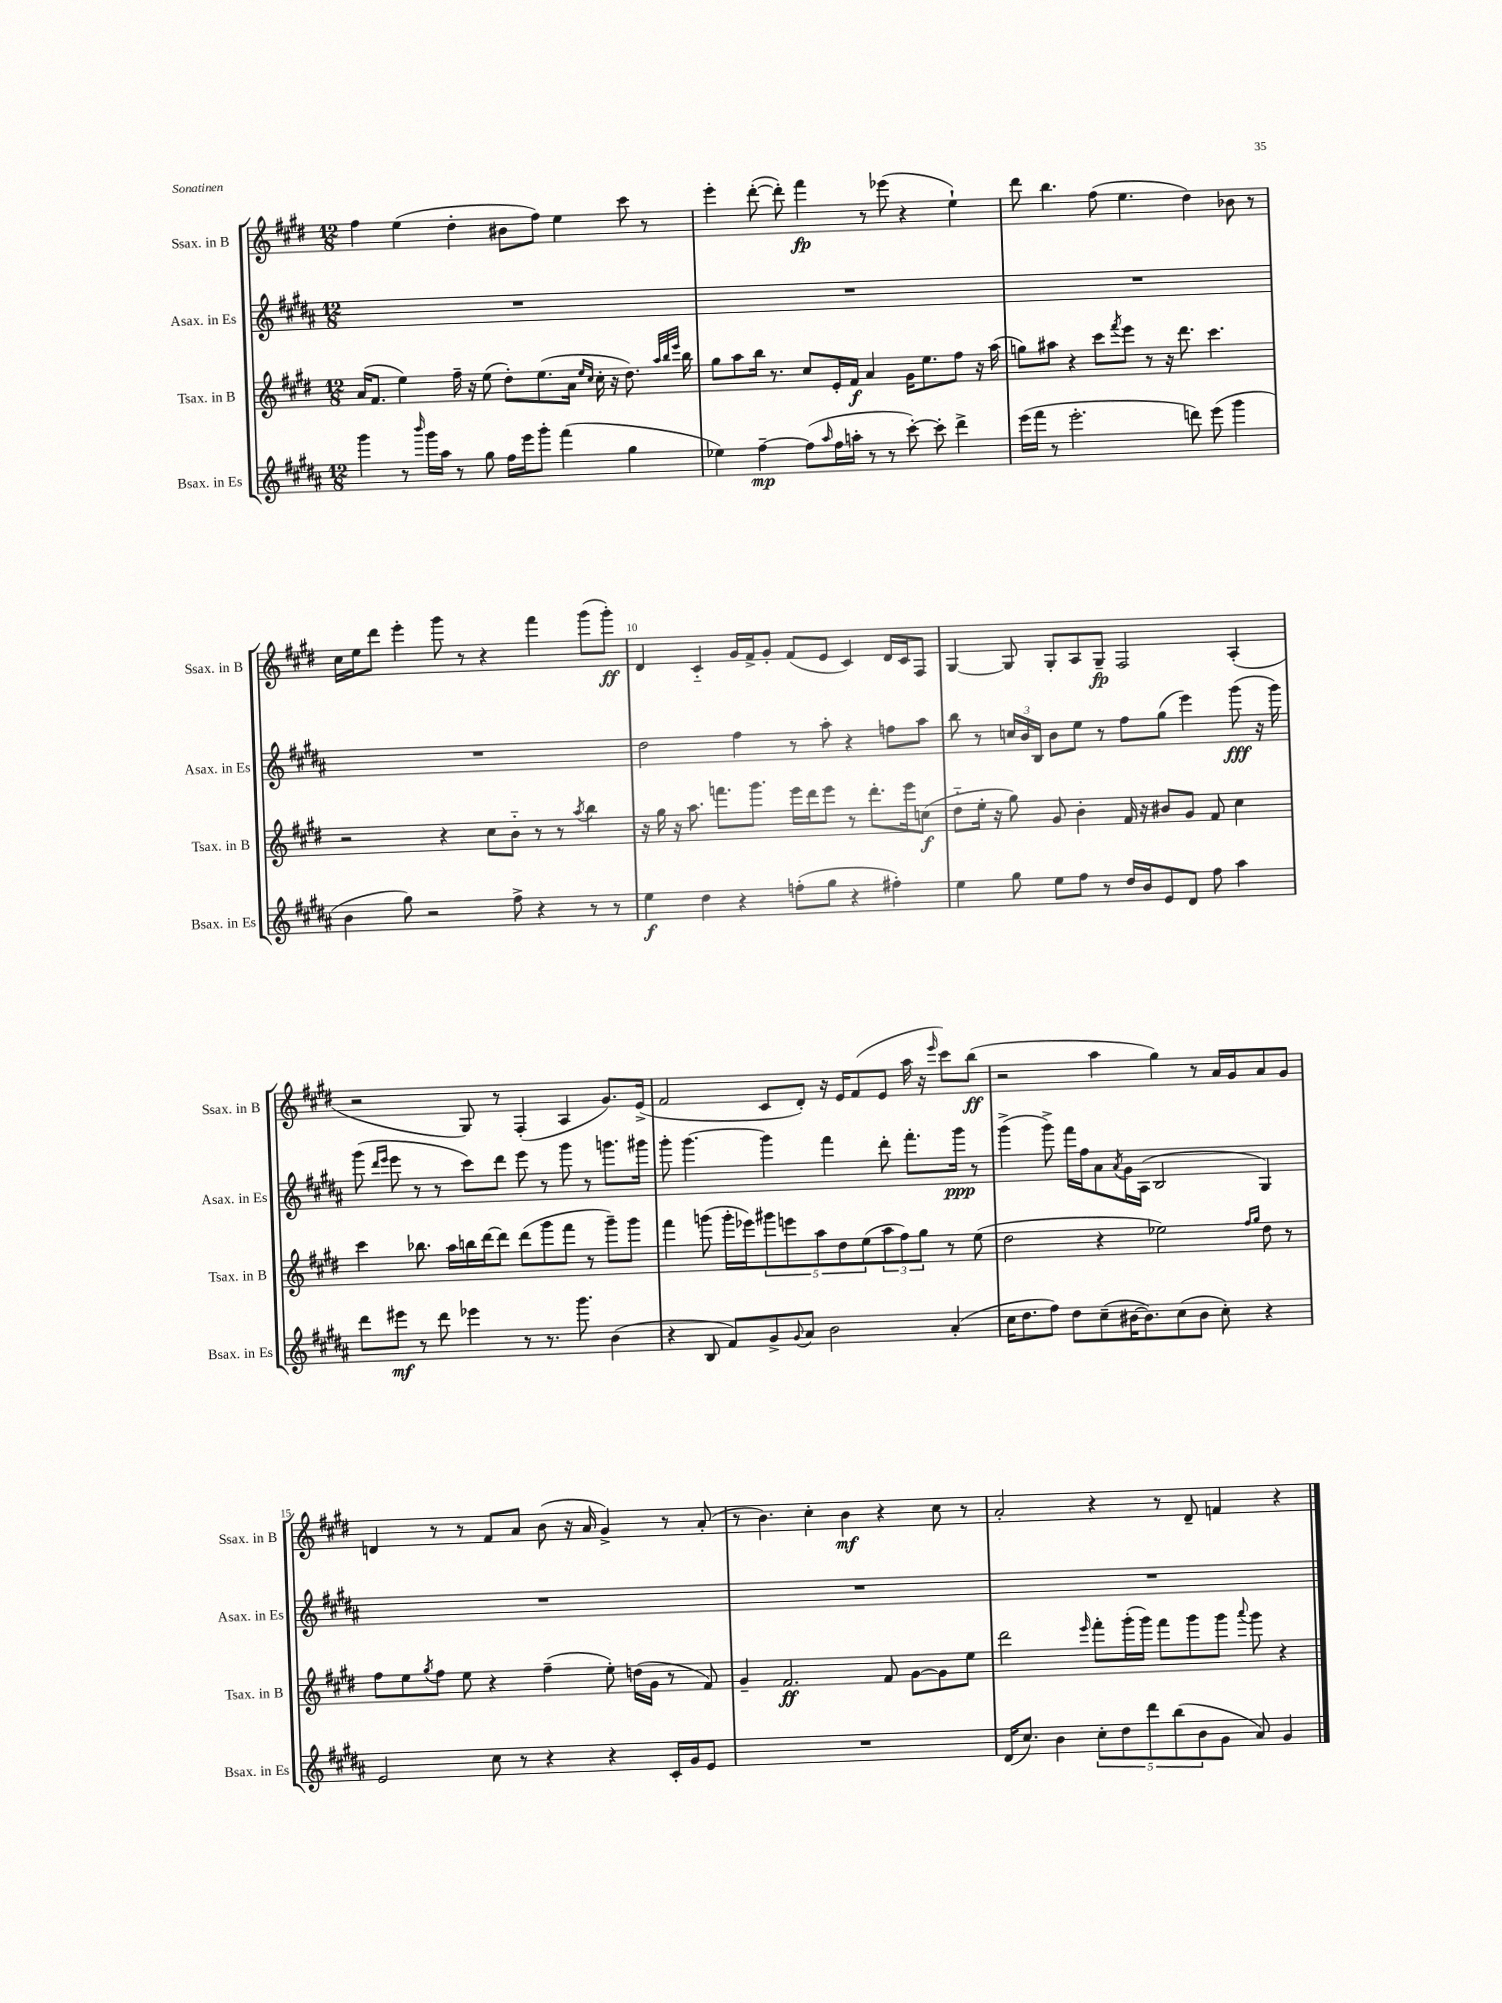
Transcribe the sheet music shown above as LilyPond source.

<<
\new StaffGroup <<
\new Staff = "s0" \with { instrumentName = "Ssax. in B" shortInstrumentName = "Ssax. in B" } {
    \clef treble \key e \major \numericTimeSignature \time 12/8
    fis''4 e''4( dis''4-. bis'8 fis''8) e''4 cis'''8 r8 |
    e'''4-. dis'''8~-.( dis'''8-.) fis'''4\fp r8 ees'''8( r4 e''4-!) |
    dis'''8 b''4. fis''8( e''4. dis''4) bes'8 r8 |
    cis''16 e''16 dis'''8 e'''4-. gis'''8 r8 r4 fis'''4 gis'''8( gis'''8-.\ff) |
    dis'4 cis'4-_ gis'16 fis'16-> gis'8-. fis'8( e'8 cis'4) dis'16 cis'16 fis8 |
    gis4~ gis8 gis8-. a8 gis8--\fp fis2 a4-.( |
    r2 gis8) r8 fis4-.( a4 gis'8.) e'16->( |
    fis'2 cis'8 dis'8-.) r16 e'16 fis'8( e'8 a''16 r16 \grace { e'''16 } cis'''8) b''8\ff( |
    r2 a''4 gis''4) r8 a'16 gis'16 a'8 gis'8 |
    d'4 r8 r8 fis'8 a'8 b'8( r16 a'16 gis'4->) r8 a'8-.( |
    r8 b'4.) cis''4-. b'4\mf r4 cis''8 r8 |
    a'2-. r4 r8 dis'8-- f'4 r4 \bar "|." |
}
\new Staff = "s1" \with { instrumentName = "Asax. in Es" shortInstrumentName = "Asax. in Es" } {
    \clef treble \key b \major \numericTimeSignature \time 12/8
    R1. |
    R1. |
    R1. |
    R1. |
    dis''2 fis''4 r8 ais''8-. r4 f''8 ais''8 |
    b''8 r8 \tuplet 3/2 { c''16 b'16 b16 } b'8 e''8 r8 fis''8 gis''8( e'''4) gis'''8\fff( r16 gis'''16) |
    gis'''8( \grace { dis'''16 e'''16 } e'''8 r8 r8 cis'''8) dis'''8 e'''8 r8 gis'''8 r8 g'''8. gis'''16 |
    gis'''8-. gis'''4.~ gis'''4 fis'''4 dis'''8-. fis'''8.-. gis'''16\ppp r8 |
    gis'''4->( gis'''8->) fis'''16 fis''16 ais'8 \acciaccatura { ais'8 } gis'16 ais16( b2 gis4) |
    R1. |
    R1. |
    R1. \bar "|." |
}
\new Staff = "s2" \with { instrumentName = "Tsax. in B" shortInstrumentName = "Tsax. in B" } {
    \clef treble \key e \major \numericTimeSignature \time 12/8
    a'16( fis'8. e''4) fis''16-- r16 e''8( dis''8-.) e''8.( a'16 \grace { e''16 cis''16 } cis''16-. r16 dis''8.) \grace { a''32 b''32 e'''32 } b''16 |
    gis''8 a''8 b''16 r8. cis''8 e'16-. fis'16\f a'4 gis'16 e''8. fis''8 r16 a''16( |
    g''8) ais''8 r4 cis'''8 \acciaccatura { fis'''8 } e'''8 r8 r16 dis'''8. cis'''4. |
    r2 r4 cis''8 b'8-_ r8 r8 \acciaccatura { a''8 } b''4 |
    r16 gis''16 r16 a''8. f'''8. gis'''8. e'''16 dis'''16 e'''8 r8 dis'''8.-. e'''16 c''8\f( |
    dis''8-_ e''16-. r16 gis''8) gis'8 b'4-. fis'16 r16 bis'8 gis'8 fis'8 cis''4 |
    cis'''4 bes''8. a''16 b''16 dis'''16~ dis'''8 dis'''8( gis'''8 fis'''8 r8 gis'''8--) gis'''8 |
    fis'''4 g'''8( g'''16-. ees'''16) \tuplet 5/4 { gis'''8 e'''8 a''8 dis''8 e''8( } \tuplet 3/2 { a''8 fis''8) gis''8 } r8 e''8( |
    dis''2 r4 ees''2) \grace { fis''16 gis''16 } dis''8 r8 |
    fis''8 e''8 \acciaccatura { gis''8 } fis''8 e''8 r4 fis''4--( e''8-.) d''16( gis'16 r8 fis'8) |
    gis'4-- fis'2.\ff fis'8 gis'8~ gis'8 e''8 |
    dis'''2 \grace { e'''16 } fis'''8-. gis'''16-.( gis'''16) fis'''8 gis'''8 gis'''8 \appoggiatura { a'''8 } gis'''8 r4 \bar "|." |
}
\new Staff = "s3" \with { instrumentName = "Bsax. in Es" shortInstrumentName = "Bsax. in Es" } {
    \clef treble \key b \major \numericTimeSignature \time 12/8
    gis'''4 r8 \grace { b'''16 } gis'''16 ais''16 r8 gis''8 fis''16 e'''16 gis'''8-. fis'''4( gis''4 |
    ees''4) fis''4~--\mp fis''8( \grace { ais''16 } fis''16 a''16-. r8 r8 cis'''8~-.) cis'''8-. dis'''4-> |
    e'''16( fis'''16 r8 e'''2.-. d'''8) e'''8( gis'''4 |
    b'4 gis''8) r2 fis''8-> r4 r8 r8 |
    e''4\f dis''4 r4 f''8-.( gis''8 r4 fis''4-.) |
    e''4 gis''8 e''8 fis''8 r8 dis''16 b'16 e'8 dis'8 fis''8 ais''4 |
    dis'''8 eis'''8\mf r8 dis'''8 ees'''4 r8 r8. gis'''8. b'4( |
    r4 b8 fis'8) gis'8-> \appoggiatura { gis'8 } ais'8 b'2 ais'4-.( |
    cis''16 dis''8. fis''8) dis''8 cis''8--( bis'16~ bis'8.) cis''8( bis'8 cis''8-.) r4 |
    e'2 cis''8 r8 r4 r4 cis'16-. gis'16 e'8 |
    R1. |
    dis'16( cis''8.) b'4 \tuplet 5/4 { cis''8-. dis''8 dis'''8 b''8( b'8 } gis'8 ais'8) gis'4 \bar "|." |
}
>>
>>
\layout { \context { \Score currentBarNumber = #6 \override BarNumber.break-visibility = ##(#f #t #t) barNumberVisibility = #(every-nth-bar-number-visible 5) } }
